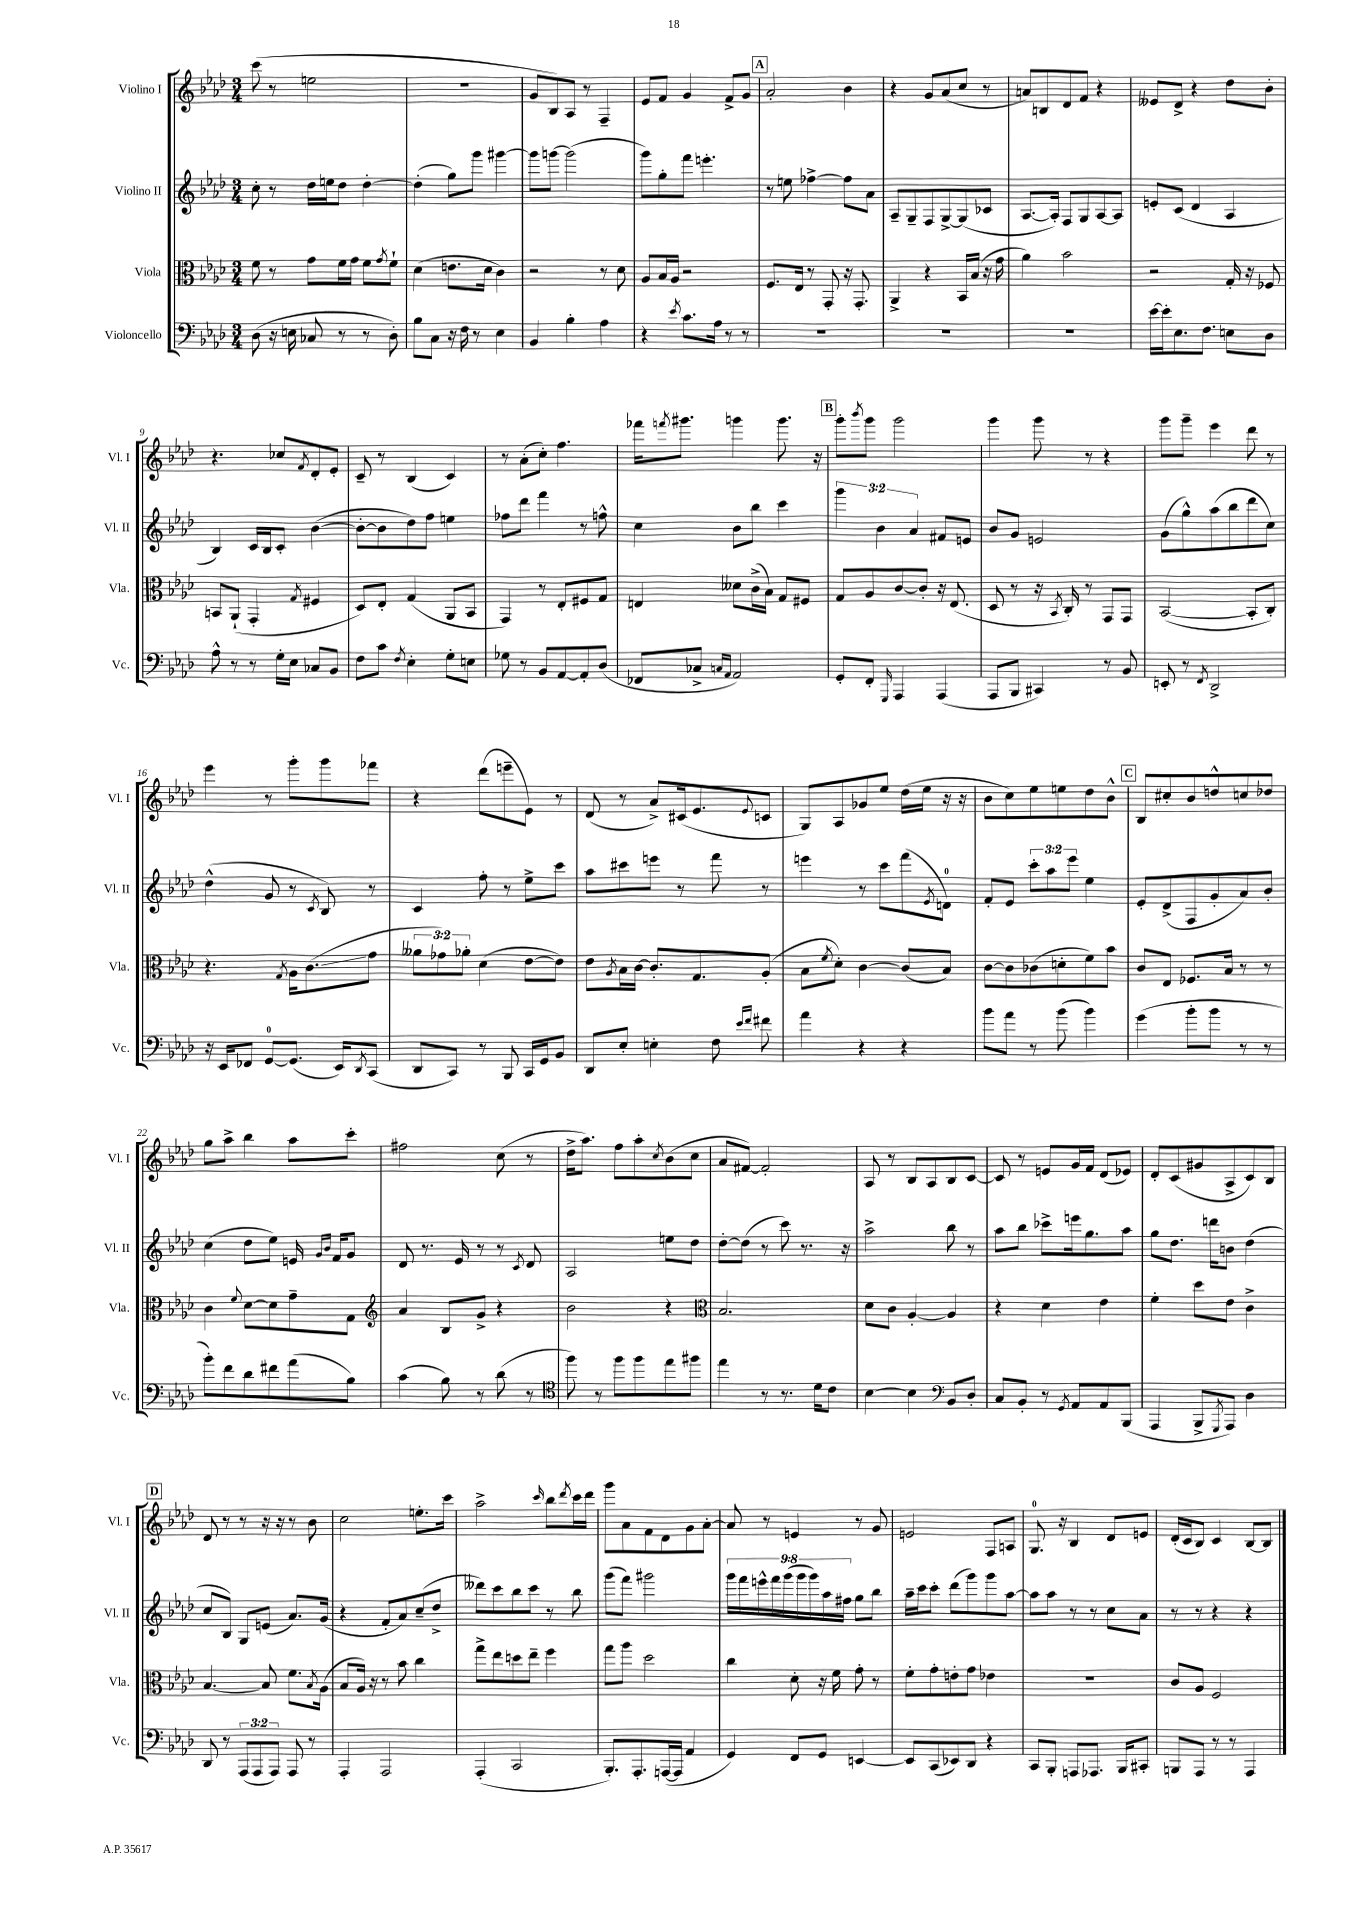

**kern	**kern	**kern	**kern
*staff4	*staff3	*staff2	*staff1
*clefF4	*clefC3	*clefG2	*clefG2
*k[b-e-a-d-]	*k[b-e-a-d-]	*k[b-e-a-d-]	*k[b-e-a-d-]
*M3/4	*M3/4	*M3/4	*M3/4
(8D-	8f	8cc'	(8ccc
16r	8r	8r	8r
16E	.	.	.
8C-	8g	16dd-	2ee
.	.	16ee	.
8r	16f	8dd-	.
.	16g	.	.
8r	8f	[4dd-'	.
.	8qg	.	.
8D-')	8f`	.	.
=	=	=	=
8B-	(4d-	(4dd-']	2.r
8C	.	.	.
16r	8.e	8gg)	.
16F	.	.	.
8r	.	8ggg	.
.	16d-	.	.
4E-	4c)	[4ggg#	.
=	=	=	=
4BB-	2r	8ggg#]	8g
.	.	[8ggg	8B-)
4B-'	.	(2ggg]	8A-
.	.	.	8r
4A-	8r	.	4F~
.	8d-	.	.
=	=	=	=
4r	8A-	8ggg)	8e-
.	16B-	8gg'	8f
.	16A-	.	.
8qe-	.	.	.
8.c	2r	8fff	4g
.	.	4.eee'	.
16A-	.	.	.
8r	.	.	8f^
8r	.	.	8g
=	=	=	=
2.r	8.F	8r	2a-'
.	.	8ee	.
.	16E-	.	.
.	8r	[4ff-^	.
.	8GG'	.	.
.	16r	8ff-]	4b-
.	8.GG'	.	.
.	.	8a-	.
=	=	=	=
2.r	4AA-^	8A-~	4r
.	.	8G~	.
.	4r	8F	8g
.	.	[8G^	(8a-
.	16BB-	(8G]	8cc
.	(16B-	.	.
.	16r	8c-	8r
.	16g	.	.
=	=	=	=
2.r	4a-)	[8.A-	8a)
.	.	.	8B
.	.	16A-'])	.
.	2b-	8F	8d-
.	.	8G	8f
.	.	[8A-	4r
.	.	8A-]	.
=	=	=	=
[16e-	2r	8e'	8e--
16e-']	.	.	.
8.E-	.	(8c	8d-^
.	.	4d-	4r
8.F	.	.	.
8E	16G'	4A-	8dd-
.	16r	.	.
8D-	8F-	.	8b-'
=	=	=	=
8A-^^	8BB	4B-)	4.r
8r	(8AA-`	.	.
8r	4GG'	16c	.
.	.	16B-	.
16G'	.	8c'	8cc-
16E-	.	.	.
.	8qG	.	8qf
8C-	4F#	([4b-	8d-'
8BB-	.	.	8e-'
=	=	=	=
8F	8D-)	8b-'_	8c~
8c	8E-'	8b-]	8r
8qF	.	.	.
4E-'	(4G	8dd-)	(4B-
.	.	8ff	.
8G'	8AA-	4ee	4c)
8E	8BB-	.	.
=	=	=	=
8G-	4GG)	8ff-	8r
8r	.	8ddd-	(8a-'
8BB-	8r	4fff	8cc')
[8AA-	8E-'	.	4.ff
8AA-']	8F#	8r	.
(8D-	8G	8ff^^	.
=	=	=	=
8FF-	4E	4cc	16fff-
.	.	.	8qfff
.	.	.	8.ggg#
8C-^	.	.	.
16qqC	.	.	.
16qqAA-	.	.	.
2AA-)	8d--	8b-	4ggg
.	(16c^	8bb-	.
.	16B-)	.	.
.	8G	4ccc	8.ggg
.	8F#	.	.
.	.	.	16r
=	=	=	=
8GG'	8G	6ggg	8ggg'
.	.	.	8qbbb-
8FF'	8A-	.	8ggg
.	.	6b-	.
16qqGGG	.	.	.
4AAA-	[8c	.	2ggg
.	.	6a-	.
.	8c']	.	.
(4AAA-	16r	8f#	.
.	(8.E-	.	.
.	.	8e	.
=	=	=	=
8AAA-	8D-	8b-	4ggg
8BBB-	8r	8g	.
4CC#)	16r	2e	8ggg
.	8qBB-	.	.
.	16C')	.	.
.	8r	.	8r
8r	8GG	.	4r
8BB-	8GG	.	.
=	=	=	=
8EE'	([2BB-	(8g	8ggg
8r	.	8gg^^)	8ggg~
8qFF	.	.	.
2DD-^	.	(8aa-	4eee-
.	.	8bb-	.
.	8BB-']	8ddd-	8ddd-
.	8C')	8cc)	8r
=	=	=	=
16r	4.r	(4dd-^^	4eee-
16EE-	.	.	.
8FF-	.	.	.
[8GG	.	8g	8r
.	8qG	.	.
(8.GG]	16A-	8r	8ggg'
.	(8.c	.	.
.	.	8qc	.
.	.	8B-)	8ggg
16EE-)	.	.	.
8qDD-	.	.	.
(8CC	8g	8r	8fff-
=	=	=	=
8DD-	12a--	4c	4r
.	12g-)	.	.
8CC)	.	.	.
.	12a-'	.	.
8r	(4d-	8ff'	(8ddd-
8BBB-	.	8r	8eee~
16CC	[8e-	8ee-^	8e-)
16GG	.	.	.
8BB-	8e-])	8ccc	8r
=	=	=	=
8DD-	8e-	8aa-	(8d-
.	8qA-	.	.
8E-'	16B-	8ccc#	8r
.	[16c	.	.
4E'	8.c']	8eee	8a-^)
.	.	8r	(16c#
.	8.G	.	8.e-
8F	.	8fff	.
16qqe-	.	.	.
16qqf	.	.	8qqe-
8f#	(8A-'	8r	8c
=	=	=	=
4a-	8B-	4eee	8G)
.	8qf	.	.
.	8d-')	.	8A-
4r	[4c	8r	8g-
.	.	8ccc	8ee-
4r	(8c]	(8fff	(16dd-
.	.	.	16ee-
.	.	8qe-	.
.	8B-)	8d)	16r
.	.	.	16r
=	=	=	=
8b-	[8c	8f'	8b-
8a-	8c]	8e-	8cc)
8r	(8c-	12ccc'	8ee-
.	.	12aa-	.
(8b-	8d'	.	8ee
.	.	12eee-	.
4b-)	8f)	4ee-	8dd-
.	8b-	.	8b-^^
=	=	=	=
(4g	8c	8e-'	8B-
.	8E-	(8d-^	8cc#'
8b-'	8.F-	8F	8b-
8b-	.	8g'	8dd^^
.	16B-	.	.
8r	8r	8a-)	8cc
8r	8r	8b-'	8dd-
=	=	=	=
8b-')	4c	(4cc	8gg
8f	.	.	8aa-^
.	8qqf	.	.
8d-	[8d-	8dd-	4bb-
8f#	8d-]	8ee-)	.
(8a-	8g~	16e	8aa-
.	.	16qqg	.
.	.	16qqb-	.
.	.	16f	.
8B-)	8G	8g	8ccc'
=	=	=	=
*	*clefG2	*	*
(4c	4a-	8d-	2ff#
.	.	8.r	.
8B-)	8B-	.	.
.	.	16e-	.
8r	8g^	8r	.
(8d-	4r	8r	(8cc
.	.	8qc	.
8r	.	8d-	8r
=	=	=	=
*clefC4	*	*	*
8ff)	2b-	2A-	16dd-^
.	.	.	8.aa-)
8r	.	.	.
8ff	.	.	8ff
8ff	.	.	8aa-'
.	.	.	8qcc
8ee-	4r	8ee	(8b-
8ff#	.	8dd-	8cc
=	=	=	=
*	*clefC3	*	*
4ee-	2.B-	[8dd-'	8a-
.	.	(8dd-]	[8f#)
8r	.	8r	2f#']
8.r	.	8ccc)	.
.	.	8.r	.
16d-	.	.	.
8c	.	.	.
.	.	16r	.
=	=	=	=
[4B-	8d-	2aa-^	8A-
.	8c	.	8r
4B-]	[4A-'	.	8B-
.	.	.	8A-
*clefF4	*	*	*
8BB-	4A-]	8bb-	8B-
8D-'	.	8r	[8c
=	=	=	=
8C	4r	8aa-	8c]
8BB-'	.	8bb-	8r
8r	4d-	8ccc-^	8e
8qGG	.	.	.
8AA-	.	16eee	16g
.	.	8.gg	16f
8AA-	4e-	.	(8d-
(8BBB-	.	8aa-	8e-)
=	=	=	=
4AAA-	4f'	8gg	8d-'
.	.	8.dd-	(8c
8BBB-^	8dd-	.	8g#
.	.	16ddd	.
8qGGG	.	.	.
8AAA-)	8e-	8b	8A-^
4D-	4c^	(4dd-	8c)
.	.	.	8B-
=	=	=	=
8DD-	[4.B-	8cc	8d-
8r	.	8B-)	8r
(12AAA-	.	8G	8r
12AAA-	.	.	.
.	8B-]	(8e	16r
12AAA-)	.	.	.
.	.	.	16r
8AAA-	8.f	8.a-)	8r
8r	.	.	8b-
.	8qB-	.	.
.	(16A-	(16g	.
=	=	=	=
4AAA-'	8B-	4r	2cc
.	16A-)	.	.
.	16r	.	.
2AAA-	8r	8f'	.
.	8b-	8a-)	.
.	4cc	(8cc~	8.ee'
.	.	8dd-^	.
.	.	.	16ccc
=	=	=	=
(4AAA-'	8gg^	8ddd--)	2aa-^
.	8ee-	8ccc	.
2CC	8dd	8bb-	.
.	8ee-~	8ccc	.
.	.	.	16qqccc
.	4ff	8r	8bb-
.	.	.	8qddd-
.	.	8bb-	16ccc
.	.	.	16ddd-
=	=	=	=
8.BBB-')	8gg	(8ggg	8ggg
.	8aa-	8fff)	8a-
8.AAA-'	.	.	.
.	2dd-	2ggg#	8f
([16AAA	.	.	8d-
16AAA]	.	.	.
4AA-	.	.	8g
.	.	.	[8a-'
=	=	=	=
4GG)	4cc	18ggg	8a-]
.	.	18fff	.
.	.	18eee^^	.
.	.	.	8r
.	.	18fff	.
.	.	(18ggg	.
8FF	8d-'	.	4e
.	.	18ggg	.
.	.	18ggg)	.
8GG	16r	.	.
.	.	18aa-	.
.	16f	.	.
.	.	18ff#	.
[4EE	8g'	8gg	8r
.	8r	8bb-	8g
=	=	=	=
8EE]	8f'	16aa-~	2e
.	.	16ccc	.
(8CC	8g'	8ccc'	.
8EE-)	8e'	(8ddd-	.
8DD-	8g	8ggg)	.
4r	4e-	8ggg	8F
.	.	[8aa-	8A
=	=	=	=
8CC	2.r	8aa-]	8.G
8BBB-'	.	8aa-	.
.	.	.	16r
8AAA	.	8r	4B-
8.AAA-	.	8r	.
.	.	8cc	8d-
16BBB-	.	.	.
8CC#'	.	8a-	8e
=	=	=	=
8BBB	8c	8r	(16d-'
.	.	.	16c
8AAA-	8A-	8r	8B-)
8r	2F	4r	4c
8r	.	.	.
4AAA-	.	4r	[8B-
.	.	.	8B-]
==	==	==	==
*-	*-	*-	*-
